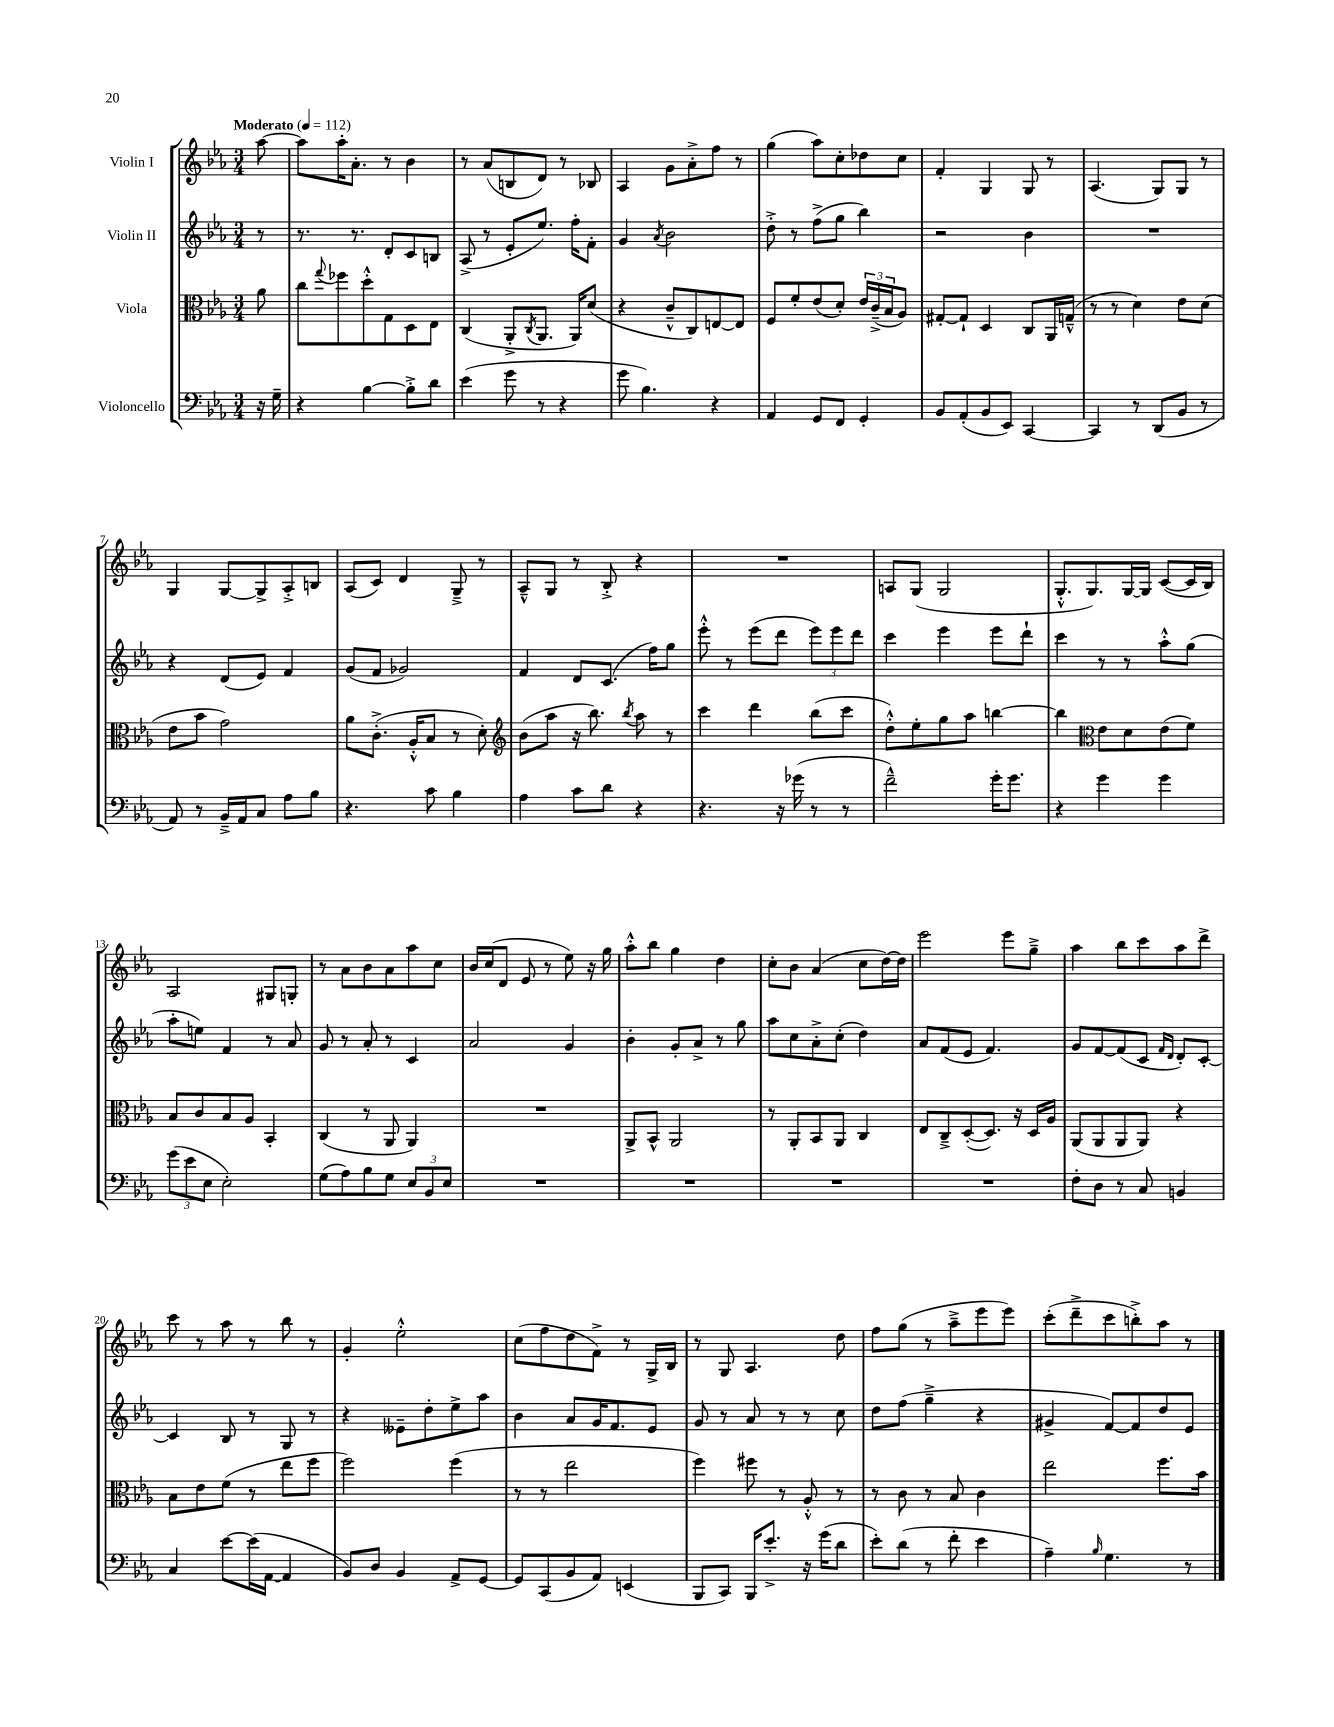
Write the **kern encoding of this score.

**kern	**kern	**kern	**kern
*staff4	*staff3	*staff2	*staff1
*clefF4	*clefC3	*clefG2	*clefG2
*k[b-e-a-]	*k[b-e-a-]	*k[b-e-a-]	*k[b-e-a-]
*M3/4	*M3/4	*M3/4	*M3/4
*MM112	*MM112	*MM112	*MM112
16r	8a-	8r	[8aa-
16G~	.	.	.
=	=	=	=
4r	8cc	8.r	8aa-]
.	8qqgg	.	.
.	8ff-	.	16aa-'
.	.	8.r	8.a-'
[4B-	8dd'^^	.	.
.	8G	8d'	8r
8B-'^]	8D	8c	4b-
8d	8E-	8B	.
=	=	=	=
(4e-	(4C	(8A-^	8r
.	.	8r	(8a-
8g	8AA-'^	8e-'	8B
.	8qC	.	.
8r	8.AA-	8.ee-)	8d)
4r	.	.	8r
.	16AA-)	16ff'	.
.	(8d	8f'	8B-
=	=	=	=
8g	4r	4g	4A-
4.B-)	.	.	.
.	.	8qa-	.
.	8c~^^	2b-	8g
.	8C)	.	8a-'^
4r	[8E	.	8ff
.	8E]	.	8r
=	=	=	=
4AA-	8F	8dd'^	(4gg
.	8f'	8r	.
8GG	(8e-	(8ff^	8aa-)
8FF	8d')	8gg	8cc'
4GG'	24e-	4bb-)	8dd-
.	(24c~^	.	.
.	24B-	.	.
.	8A-)	.	8cc
=	=	=	=
8BB-	[8G#'	2r	4f'
(8AA-'	8G#`]	.	.
8BB-	4D	.	4G
8EE-)	.	.	.
[4CC	8C	4b-	8G
.	16AA-	.	8r
.	(16G~^^	.	.
=	=	=	=
4CC]	8r	2.r	(4.A-
.	8r	.	.
8r	4d)	.	.
(8DD	.	.	8G)
8BB-	8e-	.	8G
8r	(8d	.	8r
=	=	=	=
8AA-)	8e-	4r	4G
8r	8b-	.	.
16BB-~^	2g)	(8d	[8G
16AA-	.	.	.
8C	.	8e-)	8G^]
8A-	.	4f	8A-'^
8B-	.	.	8B
=	=	=	=
4.r	8a-	(8g	(8A-
.	(8.c'^	8f	8c)
.	.	2g-)	4d
.	16A-'^^	.	.
8c	8B-	.	.
4B-	8r	.	8G~^
.	8d')	.	8r
=	=	=	=
*	*clefG2	*	*
4A-	(8b-	4f	8A-~^^
.	8aa-	.	8G
8c	16r	8d	8r
.	8.bb-)	.	.
8d	.	(8.c	8B-'^
.	8qbb-	.	.
4r	8aa-	.	4r
.	.	16ff)	.
.	8r	8gg	.
=	=	=	=
4.r	4ccc	8eee-'^^	2.r
.	.	8r	.
.	4ddd	(8eee-	.
16r	.	8ddd	.
(16g-	.	.	.
8r	(8bb-	12eee-)	.
.	.	12eee-	.
8r	8ccc	.	.
.	.	12ddd	.
=	=	=	=
2f~^^)	8dd'^^)	4ccc	8A
.	8ee-'	.	(8G
.	8gg	4eee-	2G
.	8aa-	.	.
16g'	[4bb	8eee-	.
8.g	.	.	.
.	.	8ddd`	.
=	=	=	=
4r	4bb]	4ccc	8.G'^^
.	.	.	8.G)
*	*clefC3	*	*
4g	8e-	8r	.
.	8d	8r	[16G
.	.	.	16G]
4g	(8e-	8aa-'^^	([8c
.	8f)	(8gg	16c]
.	.	.	16B-)
=	=	=	=
(12g	8B-	8aa-'	2A-
12e-	.	.	.
.	8c	8ee)	.
12E-	.	.	.
2E-')	8B-	4f	.
.	8A-	.	.
.	4BB-'	8r	8G#
.	.	8a-	8G'
=	=	=	=
(8G	(4C	8g	8r
8A-)	.	8r	8a-
8B-	8r	8a-'	8b-
8G	8AA-	8r	8a-
12E-	4AA-)	4c	8aa-
12BB-	.	.	.
.	.	.	8cc
12E-	.	.	.
=	=	=	=
2.r	2.r	2a-	16b-
.	.	.	(16cc
.	.	.	8d
.	.	.	8e-
.	.	.	8r
.	.	4g	8ee-)
.	.	.	16r
.	.	.	16gg
=	=	=	=
2.r	8AA-^	4b-'	8aa-'^^
.	8BB-^^	.	8bb-
.	2AA-	8g'	4gg
.	.	8a-^	.
.	.	8r	4dd
.	.	8gg	.
=	=	=	=
2.r	8r	8aa-	8cc'
.	8AA-'	8cc	8b-
.	8BB-	8a-'^	(4a-
.	8AA-	(8cc'	.
.	4C	4dd)	8cc
.	.	.	[16dd)
.	.	.	16dd]
=	=	=	=
2.r	8E-	8a-	2eee-
.	8C~^	(8f	.
.	([8D'	8e-	.
.	8.D])	4.f)	.
.	.	.	8eee-
.	16r	.	.
.	16D	.	8gg~^
.	16A-	.	.
=	=	=	=
8F'	(8AA-	8g	4aa-
8D	8AA-	[8f	.
8r	8AA-	(8f]	8bb-
8C	8AA-)	8c	8ccc
.	.	16qqf	.
.	.	16qqd	.
4BB	4r	8d')	8aa-
.	.	[8c'	8ddd^
=	=	=	=
4C	8B-	4c]	8ccc
.	8e-	.	8r
[8e-	(8f	8B-	8aa-
(16e-]	8r	8r	8r
[16AA-	.	.	.
4AA-]	8ee-	8G	8bb-
.	8ff	8r	8r
=	=	=	=
8BB-)	2ff)	4r	4g'
8D	.	.	.
4BB-	.	8e--~	2ee-'^^
.	.	8dd'	.
8AA-^	(4ff	8ee-^	.
[8GG	.	8aa-	.
=	=	=	=
8GG]	8r	4b-	(8cc
(8CC	8r	.	8ff
8BB-	2ee-	8a-	8dd
8AA-)	.	16g	8f^)
.	.	8.f	.
(4EE	.	.	8r
.	.	8e-	16G^
.	.	.	16B-
=	=	=	=
8BBB-	4ff)	8g	8r
8CC)	.	8r	8G
16BBB-	8ff#	8a-	4.A-
8.e-'^	.	.	.
.	8r	8r	.
16r	8A-'^^	8r	.
(16g	.	.	.
8d	8r	8cc	8dd
=	=	=	=
8e-')	8r	8dd	8ff
(8d	8c	(8ff	(8gg
8r	8r	4gg~^	8r
8f'	8B-	.	8aa-~^
4e-	4c	4r	8eee-
.	.	.	8eee-)
=	=	=	=
4A-~)	2ee-	4g#^	(8ccc'
.	.	.	8ddd~^
16qqB-	.	.	.
4.G	.	[8f)	8ccc
.	.	8f]	8bb'^)
.	8.ff	8dd	8aa-
8r	.	8e-	8r
.	16b-	.	.
==	==	==	==
*-	*-	*-	*-
